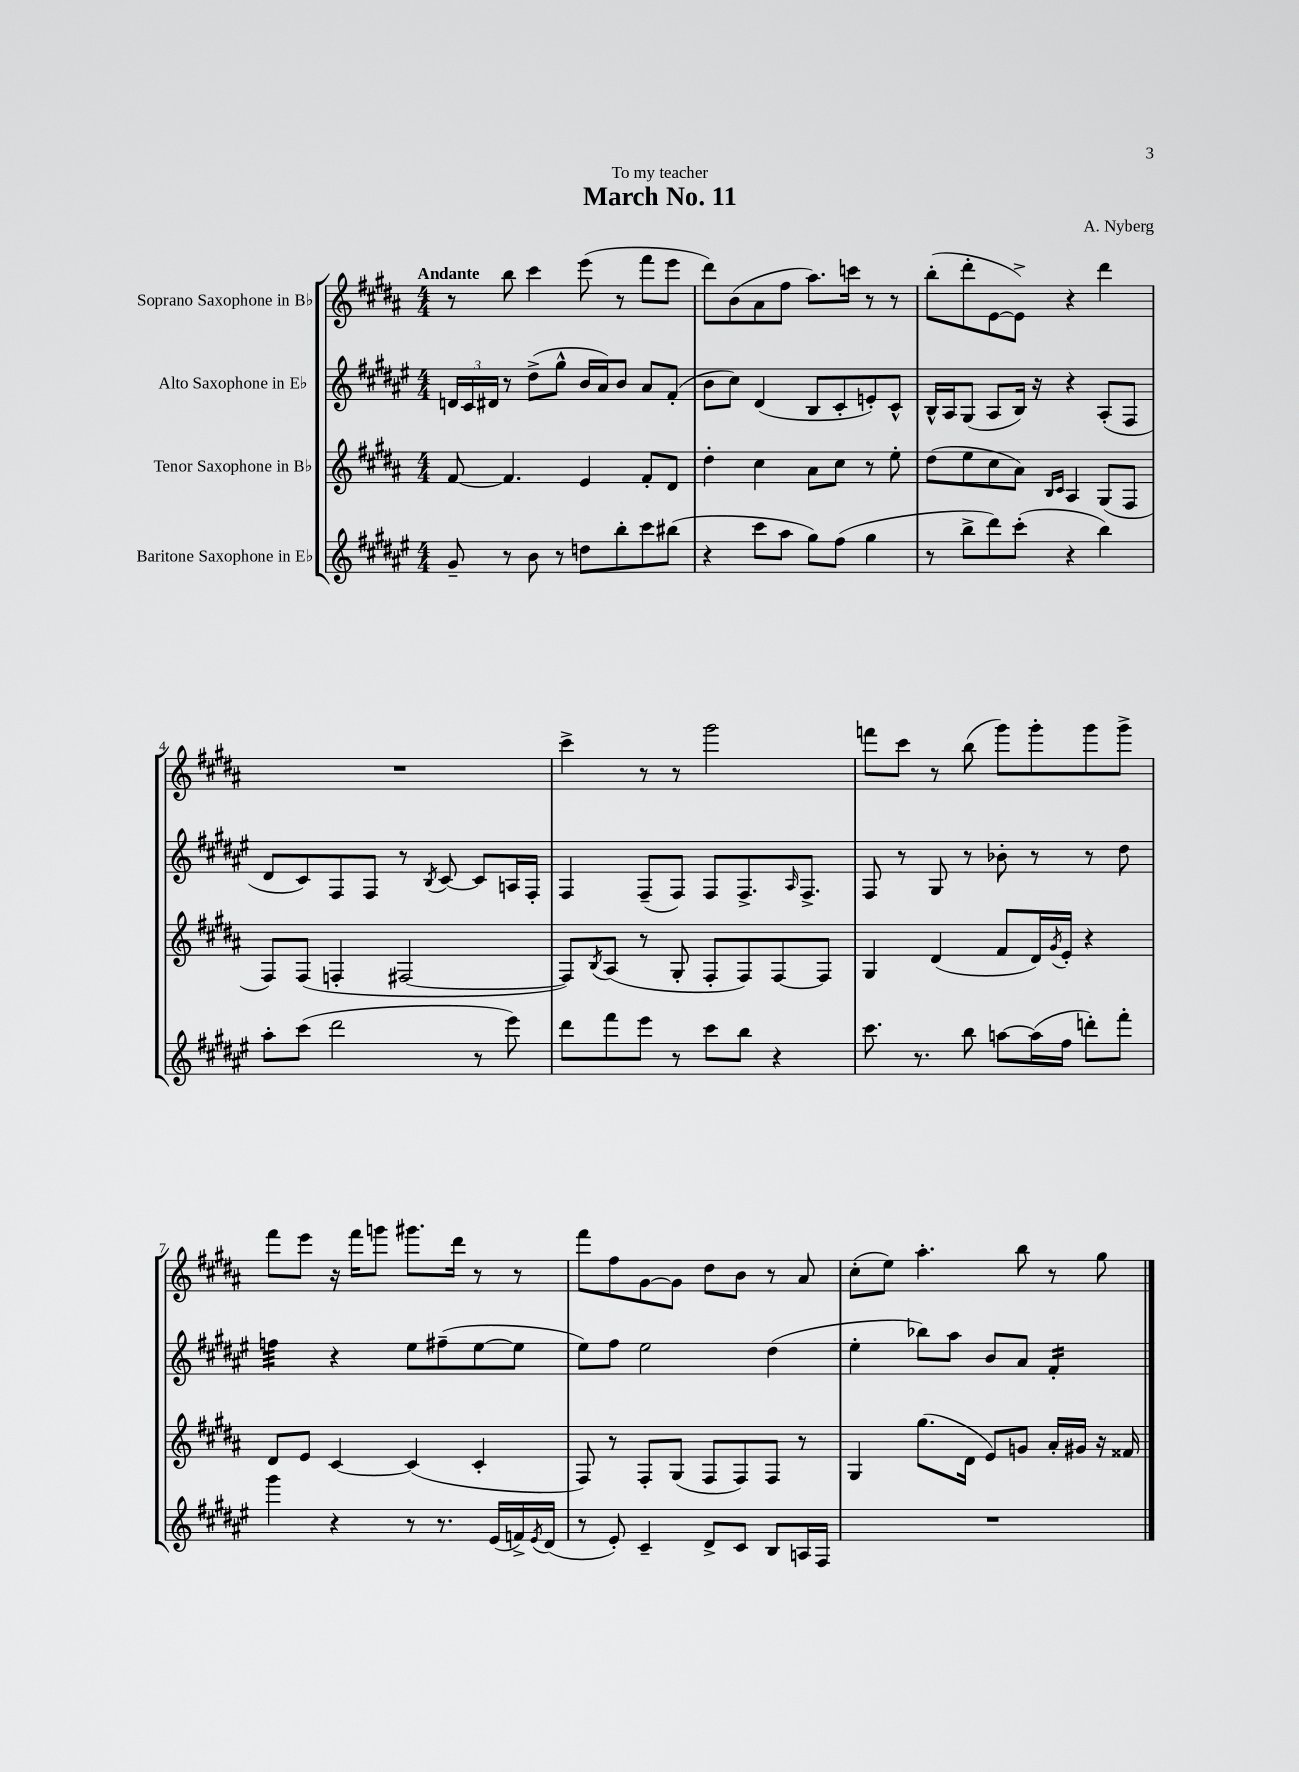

**kern	**kern	**kern	**kern
*staff4	*staff3	*staff2	*staff1
*clefG2	*clefG2	*clefG2	*clefG2
*k[f#c#g#d#a#e#]	*k[f#c#g#d#a#]	*k[f#c#g#d#a#e#]	*k[f#c#g#d#a#]
*M4/4	*M4/4	*M4/4	*M4/4
8g#~	[8f#	24d	8r
.	.	24c#	.
.	.	24d#	.
8r	4.f#]	8r	8bb
8b	.	(8dd#^	4ccc#
8r	.	8gg#^^	.
8dd	4e	16b	(8eee
.	.	16a#)	.
8bb'	.	8b	8r
8ccc#	8f#'	8a#	8fff#
(8bb#	8d#	(8f#'	8eee
=	=	=	=
4r	4dd#'	8b	8ddd#)
.	.	8cc#)	(8b
8ccc#	4cc#	(4d#	8a#
8aa#	.	.	8ff#
8gg#)	8a#	8B	8.aa#)
(8ff#	8cc#	8c#'	.
.	.	.	16ccc
4gg#	8r	8e')	8r
.	8ee'	8c#^^	8r
=	=	=	=
8r	(8dd#	16B^^	(8bb'
.	.	16A#	.
8bb^	8ee	(8G#	8ddd#'
8ddd#)	8cc#	8A#	[8e
(8ccc#'	8a#)	16B)	8e^])
.	.	16r	.
.	16qqB	.	.
.	16qqc#	.	.
4r	4A#	4r	4r
4bb)	(8G#	(8A#'	4ddd#
.	8F#	8F#	.
=	=	=	=
8aa#'	8F#)	8d#	1r
(8ccc#	(8F#	8c#)	.
2ddd#	4F'	8F#	.
.	.	8F#	.
.	[2F#	8r	.
.	.	8qB	.
.	.	[8c#	.
8r	.	8c#]	.
8eee#)	.	16A	.
.	.	16F#'	.
=	=	=	=
8ddd#	8F#])	4F#	4ccc#^
.	8qB	.	.
8fff#	(8A#	.	.
8eee#	8r	(8F#~	8r
8r	8G#'	8F#)	8r
8ccc#	8F#'	8F#	2ggg#
8bb	8F#)	8.F#^	.
4r	[8F#	.	.
.	.	16qqA#	.
.	.	8.F#^	.
.	8F#]	.	.
=	=	=	=
8.ccc#	4G#	8F#	8fff
.	.	8r	8ccc#
8.r	.	.	.
.	(4d#	8G#	8r
8bb	.	8r	(8bb
[8aa	8f#	8b-'	8ggg#)
(16aa]	16d#)	8r	8ggg#'
.	8qg#	.	.
16ff#	16e'	.	.
8ddd')	4r	8r	8ggg#
8fff#'	.	8dd#	8ggg#^
=	=	=	=
4ggg#	8d#	4ff	8fff#
.	8e	.	8eee
4r	[4c#	4r	16r
.	.	.	16fff#
.	.	.	8ggg
8r	(4c#]	8ee#	8.ggg#
8.r	.	(8ff#~	.
.	.	.	16ddd#
.	4c#'	[8ee#	8r
(16e#	.	.	.
16f^)	.	8ee#]	8r
8qe#	.	.	.
(16d#	.	.	.
=	=	=	=
8r	8F#)	8ee#)	8fff#
8e#')	8r	8ff#	8ff#
4c#~	8F#'	2ee#	[8g#
.	(8G#	.	8g#]
8d#^	8F#	.	8dd#
8c#	8F#)	.	8b
8B	8F#	(4dd#	8r
16A	8r	.	8a#
16F#	.	.	.
=	=	=	=
1r	4G#	4ee#'	(8cc#'
.	.	.	8ee)
.	(8.gg#	8bb-)	4.aa#'
.	.	8aa#	.
.	16d#	.	.
.	8e)	8b	.
.	8g	8a#	8bb
.	16a#'	4f#'	8r
.	16g#	.	.
.	16r	.	8gg#
.	16f##	.	.
==	==	==	==
*-	*-	*-	*-
